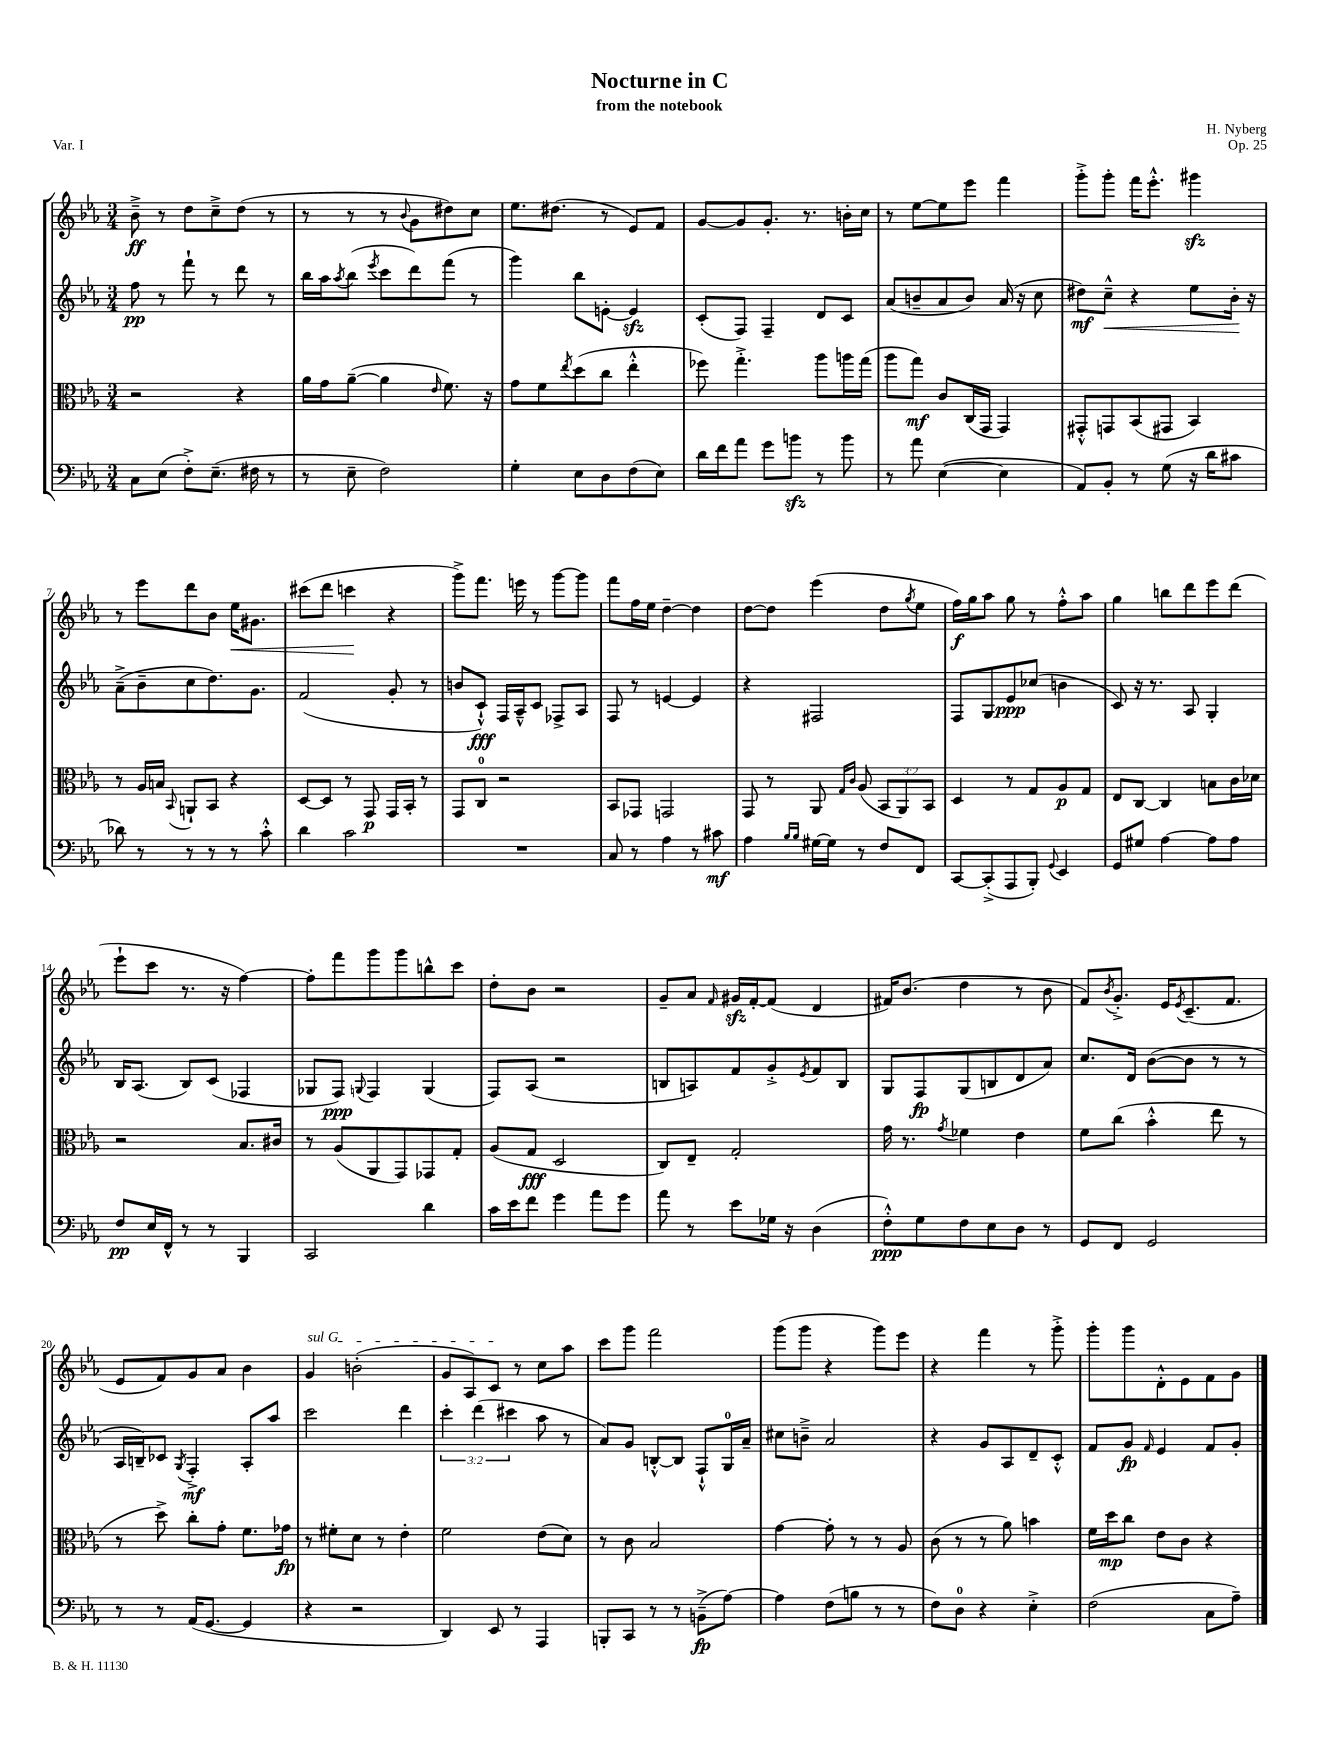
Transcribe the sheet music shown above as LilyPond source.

\header { title = "Nocturne in C" composer = "H. Nyberg" subtitle = "from the notebook" opus = "Op. 25" piece = "Var. I" }
<<
\new StaffGroup <<
\new Staff = "s0" {
    \clef treble \key ees \major \numericTimeSignature \time 3/4
    bes'8--->\ff r8 d''8 c''8---> d''8( r8 |
    r8 r8 r8 \appoggiatura { bes'8 } g'8 dis''8) c''8 |
    ees''8. dis''8.( r8 ees'8) f'8 |
    g'8~ g'8 g'8.-. r8. b'16-. c''16 |
    r8 ees''8~ ees''8 ees'''8 f'''4 |
    g'''8-.-> g'''8-. f'''16 ees'''8.-.-^ gis'''4\sfz |
    r8 ees'''8 d'''8 bes'8 ees''16\< gis'8. |
    cis'''8( d'''8 c'''4\! r4 |
    g'''8->) f'''8. e'''16 r8 g'''8~ g'''8 |
    f'''8 f''16 ees''16 d''4~-- d''4 |
    d''8~ d''8 ees'''4( d''8 \acciaccatura { g''8 } ees''8 |
    f''16\f) g''16 aes''8 g''8 r8 f''8-.-^ aes''8 |
    g''4 b''8 d'''8 ees'''8 d'''8( |
    ees'''8-! c'''8 r8. r16 f''4~) |
    f''8-. f'''8 g'''8 g'''8 b''8-^ c'''8 |
    d''8-. bes'8 r2 |
    g'8-- aes'8 \grace { f'16 } gis'16\sfz f'16~-. f'8( d'4 |
    fis'16) bes'8.( d''4 r8 bes'8 |
    f'8) \acciaccatura { bes'8 } g'8.-.-> ees'16 \acciaccatura { ees'8 } c'8.--( f'8. |
    ees'8 f'8) g'8 aes'8 bes'4 |
    \once \override TextSpanner.bound-details.left.text = \markup { \italic "sul G" } g'4\startTextSpan b'2-.( |
    g'8 aes8) c'8\stopTextSpan r8 c''8 aes''8 |
    c'''8 g'''8 f'''2 |
    g'''8( g'''8 r4 g'''8) ees'''8 |
    r4 f'''4 r8 g'''8-.-> |
    g'''8-. g'''8 d'8-.-^ ees'8 f'8 g'8 \bar "|." |
}
\new Staff = "s1" {
    \clef treble \key ees \major \numericTimeSignature \time 3/4 \override Staff.TupletNumber.text = #tuplet-number::calc-fraction-text
    f''8\pp r8 f'''8-! r8 d'''8 r8 |
    bes''16 aes''16 \acciaccatura { aes''8 } bes''8( \acciaccatura { ees'''8 } c'''8 d'''8) f'''8( r8 |
    g'''4) bes''8 e'8~-. e'4\sfz |
    c'8-.( f8) f4-- d'8 c'8 |
    aes'8( b'8-- aes'8 b'8) aes'16( r16 c''8 |
    dis''8\mf) c''8---^\< r4 ees''8 bes'16-.\! r16 |
    aes'8--->( bes'8-- c''8 d''8.) g'8. |
    f'2( g'8-. r8 |
    b'8 c'8-!-^\fff) f16 aes16---^ c'8 fes8-> aes8 |
    f8 r8 e'4~ e'4 |
    r4 fis2 |
    f8 g8 ees'8\ppp ces''8( b'4 |
    c'8) r16 r8. aes8 g4-. |
    bes16 aes8.( bes8) c'8( fes4 |
    ges8 f8\ppp) \appoggiatura { g8 } f4 g4( |
    f8) aes8( r2 |
    b8 a8) f'8 g'8-.-> \acciaccatura { ees'8 } f'8 b8 |
    g8 f8\fp g8( b8 d'8 aes'8) |
    c''8. d'16 bes'8~( bes'8 r8 r8 |
    aes16 b16--) ces'8 \acciaccatura { g8 } f4-.->\mf aes8-. aes''8 |
    c'''2 d'''4 |
    \tuplet 3/2 { c'''4-. d'''4( cis'''4 } aes''8 r8 |
    aes'8) g'8 b8~-.-^ b8 f8-!-^ g16-0 aes'16-- |
    cis''8 b'8---> aes'2 |
    r4 g'8 aes8 d'8-- c'8-.-^ |
    f'8 g'8\fp \grace { f'16 } ees'4 f'8 g'8-. \bar "|." |
}
\new Staff = "s2" {
    \clef alto \key ees \major \numericTimeSignature \time 3/4 \override Staff.TupletNumber.text = #tuplet-number::calc-fraction-text
    r2 r4 |
    aes'16 g'16 aes'8~--( aes'4 \grace { ees'16 } f'8.) r16 |
    g'8 f'8 \acciaccatura { ees''8 } d''8( c''8 ees''4-.-^ |
    fes''8) g''4.-.-> aes''8 a''16 g''16( |
    aes''8 g''8\mf) c'8 c16( g,16 g,4) |
    gis,8-.-^ g,8 bes,8( gis,8 bes,4) |
    r8 aes16 b16 \appoggiatura { bes,8 } a,8-! bes,8 r4 |
    d8~ d8 r8 g,8\p g,16 bes,16-. r8 |
    g,8 c8-0 r2 |
    bes,8 ges,8 g,2 |
    g,8 r8 aes,8 \grace { g16 c'16 } aes8( \tuplet 3/2 { bes,8 aes,8) bes,8 } |
    d4 r8 g8 aes8\p g8 |
    ees8 c8~ c4 b8 c'16 des'16 |
    r2 bes8. cis'16 |
    r8 aes8( aes,8 g,8) ges,8 g8-. |
    aes8( g8\fff d2 |
    c8) ees8-- g2-. |
    g'16 r8. \acciaccatura { g'8 } fes'4 ees'4 |
    f'8 c''8( bes'4-.-^ ees''8 r8 |
    r8 d''8->) c''8-. g'8-. f'8. ges'16\fp |
    r8 fis'8-. d'8 r8 ees'4-. |
    f'2 ees'8( d'8) |
    r8 c'8 bes2 |
    g'4~ g'8-. r8 r8 aes8 |
    c'8( r8 r8 aes'8) b'4 |
    f'16 d''16\mp c''8 ees'8 c'8 r4 \bar "|." |
}
\new Staff = "s3" {
    \clef bass \key ees \major \numericTimeSignature \time 3/4
    c8 ees8( f8-.->) ees8.--( fis16 r8 |
    r8 ees8-- f2) |
    g4-. ees8 d8 f8( ees8) |
    d'16 f'16 aes'8 g'8 b'8\sfz r8 b'8 |
    r8 aes'8 ees4~( ees4 |
    aes,8) bes,8-. r8 g8( r16 d'16 cis'8 |
    des'8) r8 r8 r8 r8 c'8-.-^ |
    d'4 c'2 |
    R2. |
    c8 r8 aes4 r8 cis'8\mf |
    aes4 \grace { bes16 bes16 } gis16~ gis16 r8 f8 f,8 |
    c,8~ c,8-.->( aes,,8 bes,,8-.) \appoggiatura { g,8 } ees,4 |
    g,8 gis8 aes4~ aes8 aes8 |
    f8\pp ees16 f,16-^ r8 r8 bes,,4 |
    c,2 d'4 |
    c'16 ees'16 f'8 g'4 aes'8 g'8 |
    aes'8 r8 ees'8 ges16 r16 d4( |
    f8-.-^\ppp) g8 f8 ees8 d8 r8 |
    g,8 f,8 g,2 |
    r8 r8 aes,16( g,8.~ g,4 |
    r4 r2 |
    d,4) ees,8 r8 aes,,4 |
    b,,8-. c,8 r8 r8 b,8--->\fp( aes8~) |
    aes4 f8( b8 r8 r8 |
    f8) d8-0 r4 ees4-.-> |
    f2( c8 aes8--) \bar "|." |
}
>>
>>
